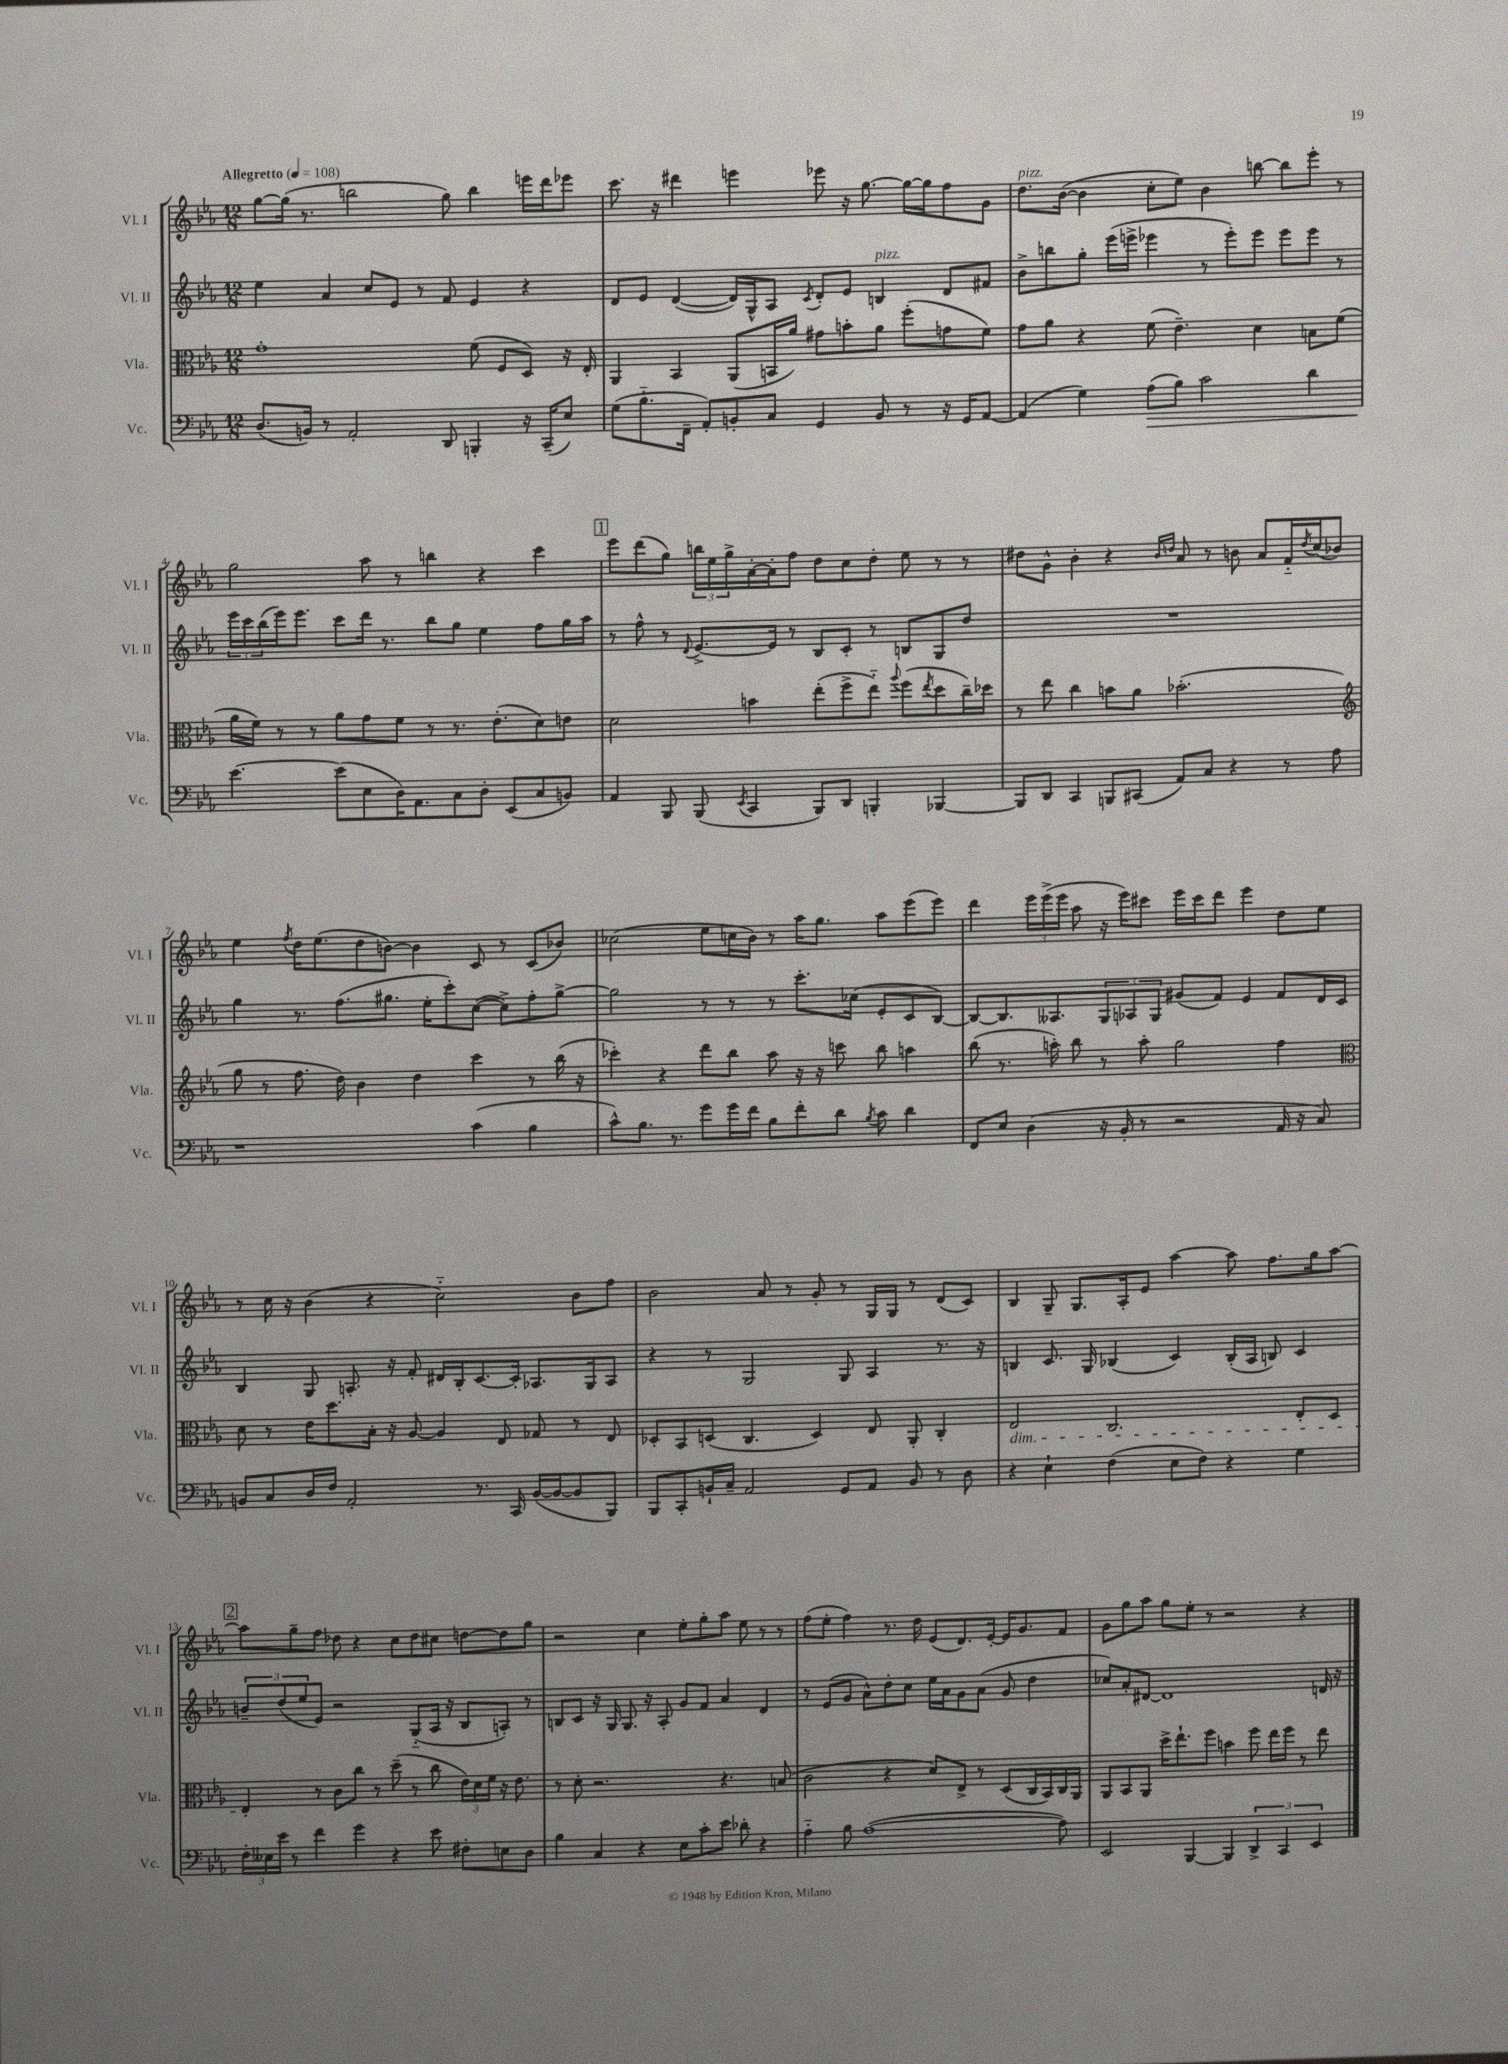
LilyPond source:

<<
\new StaffGroup <<
\new Staff = "s0" \with { instrumentName = "Vl. I" shortInstrumentName = "Vl. I" } {
    \clef treble \key ees \major \numericTimeSignature \time 12/8 \tempo "Allegretto" 4 = 108
    g''8~ g''16( r8. b''2 g''8) b''4 e'''16 d'''16 ees'''8 |
    c'''8. r16 dis'''4 e'''4 ees'''8 r16 g''8.~ g''16~ g''16 f''8 g'8 |
    d''8.^\markup { \italic "pizz." } bes'16~( bes'4 c''8-. ees''8) bes'4 b''8~ b''8 ees'''8-. r8 |
    g''2 aes''8 r8 b''4 r4 c'''4 |
    \mark \markup { \box "1" } ees'''8 d'''8( g''8) \tuplet 3/2 { b''16 ees''16 g''16-> } aes'16~-. aes'16-. f''8 d''8 c''8 d''8-. ees''8 r8 r8 |
    dis''8 g'8-^ bes'4-. r4 \grace { bes'16 d''16 } aes'8 r8 b'8 aes'8 f'16-_ \acciaccatura { d''8 } c''16( bes'8) |
    ees''4 \acciaccatura { f''8 } d''16 ees''8.( d''8 b'8~) b'4 c'8 r8 c'8( bes'8) |
    ces''2( ees''8 c''16 bes'16) r8 aes''16 g''8. aes''8 ees'''8( ees'''8) |
    d'''4 \tuplet 3/2 { ees'''16 ees'''16->( ees'''16 } aes''8 r16 ees'''16) cis'''8 ees'''16 cis'''16 d'''8 ees'''4 d''8 ees''8 |
    r8 c''16 r16 bes'4( r4 c''2-_) bes'8 f''8 |
    bes'2 aes'8 r8 g'8-. r8 g16 g16 r8 d'8( c'8) |
    bes4 g8-- g8. aes16-. ees'8 aes''4~ aes''8 f''8. g''16 aes''8~ |
    \mark \markup { \box "2" } aes''8 g''8-- f''8 des''8 r4 c''8 des''8 cis''8 d''8~ d''8 g''8 |
    r2 c''4 ees''8-. g''8-. aes''8 ees''8 r8 r8 |
    f''8( ees''8-. f''4) r8. d''16 ees'8( d'8.) ees'16~-. ees'16 g'8. f'8 |
    g'8 g''8 aes''8 g''8 ees''8-. r8 r2 r4 \bar "|." |
}
\new Staff = "s1" \with { instrumentName = "Vl. II" shortInstrumentName = "Vl. II" } {
    \clef treble \key ees \major \numericTimeSignature \time 12/8
    ees''4 aes'4 c''8 ees'8 r8 f'8 ees'4 r4 |
    d'8 ees'8 d'4~( d'16) g16-^ aes8 \acciaccatura { c'8 } d'8-. ees'8 b4^\markup { \italic "pizz." } d'8 fis'8 |
    bes'8-> b''8 g''8-. ees'''16( e'''16-> ees'''4 r8 ees'''8-.) ees'''8 ees'''8 ees'''8 r8 |
    \tuplet 3/2 { ees'''16 c'''16 bes''16( } ees'''16) ees'''8. c'''8 d'''16 r8. bes''8 g''8 ees''4 f''8 g''16 aes''16 |
    \mark \markup { \box "1" } r8 f''8-^ r8 \appoggiatura { d'8 } ees'8.~-> ees'16 r8 bes8 c'8-. r8 b8 g8 d''8 |
    R1. |
    g''4 r8. f''8.( gis''8. ees''16-. c'''8-.) c''8~( c''8->) f''8-. gis''8~-> |
    gis''2 r8 r8 r8 c'''8.-. ces''16( ees'8-. c'8 bes8~) |
    bes8~ bes8. aeses8. \tuplet 3/2 { g8 aes8 g8 } gis'8( f'8) ees'4 f'8 d'16 c'16 |
    bes4 g8 a8.-. r16 f'8-. dis'16 bes16-. c'8.~ c'16-. aes8. g16 aes8 |
    r4 r8 g2 g8 aes4 r8. r16 |
    b4 c'8. g16 bes4( c'4) bes16-.( aes16 b8) c'4 |
    \mark \markup { \box "2" } \tuplet 3/2 { b'8-- d''8( ees''8 } ees'8) r2 g8-_( aes16 r16 bes8 a8-.) r8 |
    b8 c'8 r16 g16 g8. r16 aes8-. g'8 f'8 aes'4 d'4 |
    r8 ees'8( g'8 aes'8-^) d''8-. c''8 ees''16 aes'16 g'8 aes'8( g'8 d''4 |
    ces''8) aes'8-. dis'8~ dis'1 d'16 r16 \bar "|." |
}
\new Staff = "s2" \with { instrumentName = "Vla." shortInstrumentName = "Vla." } {
    \clef alto \key ees \major \numericTimeSignature \time 12/8
    g'1-. f'8( f8 d8) r16 ees16-. |
    aes,4 bes,4 aes,8( b,16 aes'16) gis'8 b'8-. aes'8 f''8-.( g'8 f'8) |
    g'8 aes'8 r4 f'8( ees'4.--) d'4 b8 f'8( |
    aes'16 f'16) r8 r8 aes'8 g'8 f'8 r8 r8. ees'8.-.( d'8) e'8 |
    \mark \markup { \box "1" } d'2 b'4 ees''8-.( f''8-> ees''8-_) \appoggiatura { aes''8 } f''8( \acciaccatura { ees''8 } d''8 c''16--) des''16 |
    r8 ees''8 c''4 b'8 aes'8 bes'2.-.( |
    \clef treble g''8 r8 f''8. d''16) bes'4 d''4 c'''4 r8 bes''16( r16 |
    ces'''4-.) r4 d'''8 bes''8 aes''8 r16 r16 c'''8 bes''8 a''4 |
    bes''8( r8. a''16-.) bes''8 r8 a''8-. g''2 f''4 |
    \clef alto d'8 r8 ees'16 d''8. bes16-. r16 aes8~ aes4 ees8 ges8 r8 ees8 |
    des8-. bes,8 d8( c4. d4) ees8 aes,8-. c4-. |
    ees2\dim c2. ees8-. d8 |
    \mark \markup { \box "2" } ees4-.\! r8 c'8 c''8 r8 d''8--( r8 c''8 \tuplet 3/2 { ees'16) d'16 f'16 } r16 ees'8. |
    r8 d'8-. r2. r4. b8( |
    c'2 r4 d'8) ees8-> r8 d8( c16 bes,16) c16 aes,16 |
    aes,8 bes,8 aes,8 d''16-> ees''8.-! f''8 b'4 f''8 ees''16 f''16 r8 ees''8 \bar "|." |
}
\new Staff = "s3" \with { instrumentName = "Vc." shortInstrumentName = "Vc." } {
    \clef bass \key ees \major \numericTimeSignature \time 12/8
    d8.( b,16) r8 aes,2-. d,8 b,,4-. r16 c,16--( ees8) |
    g8( bes8.-_ f,16-- aes,8-.) b,8-. c8 g,4 b,8 r8 r16 g,16 aes,8~ |
    aes,4( g4) aes8\>( bes8) c'2 d'4 |
    ees'4.~\! ees'8( ees8 d16) aes,8. c8 d8-. ees,8( c8 b,8) |
    \mark \markup { \box "1" } aes,4 bes,,8 bes,,8( \acciaccatura { ees,8 } c,4 bes,,8) d,8 b,,4-. bes,,4~ |
    bes,,8 d,8 c,4 b,,8 cis,8( aes,8) c8 r4 r8 aes8 |
    r1 c'4( bes4 |
    c'8-^) bes8. r8. g'8 g'16 f'16 bes8 f'8-. d'8 \acciaccatura { bes8 } c'8 d'4 |
    f,8 ees8 d4( r16 bes,16-. r8 r2 aes,16 r16 c8) |
    b,8 c8 d16 f16 aes,2-. r8. c,16 b,16~( b,16~ b,8 bes,,8) |
    bes,,8 c,8-. b,16-! c16-- aes,2 g,8 aes,8 b,8 r8 d8 |
    r4 ees4-! f4( ees8 f8) r4 g4 |
    \mark \markup { \box "2" } \tuplet 3/2 { f16-. eeses16 ees'16 } r8 f'4 g'4 r4 ees'8 fis8-. e8 d8 |
    bes4 c4 r4 ees8 c'8-. ees'8 des'8-. r4 |
    aes4-_ bes8 aes1~( aes8) |
    ees,2 bes,,4~ bes,,4 \tuplet 3/2 { d,4-> c,4 ees,4 } \bar "|." |
}
>>
>>
